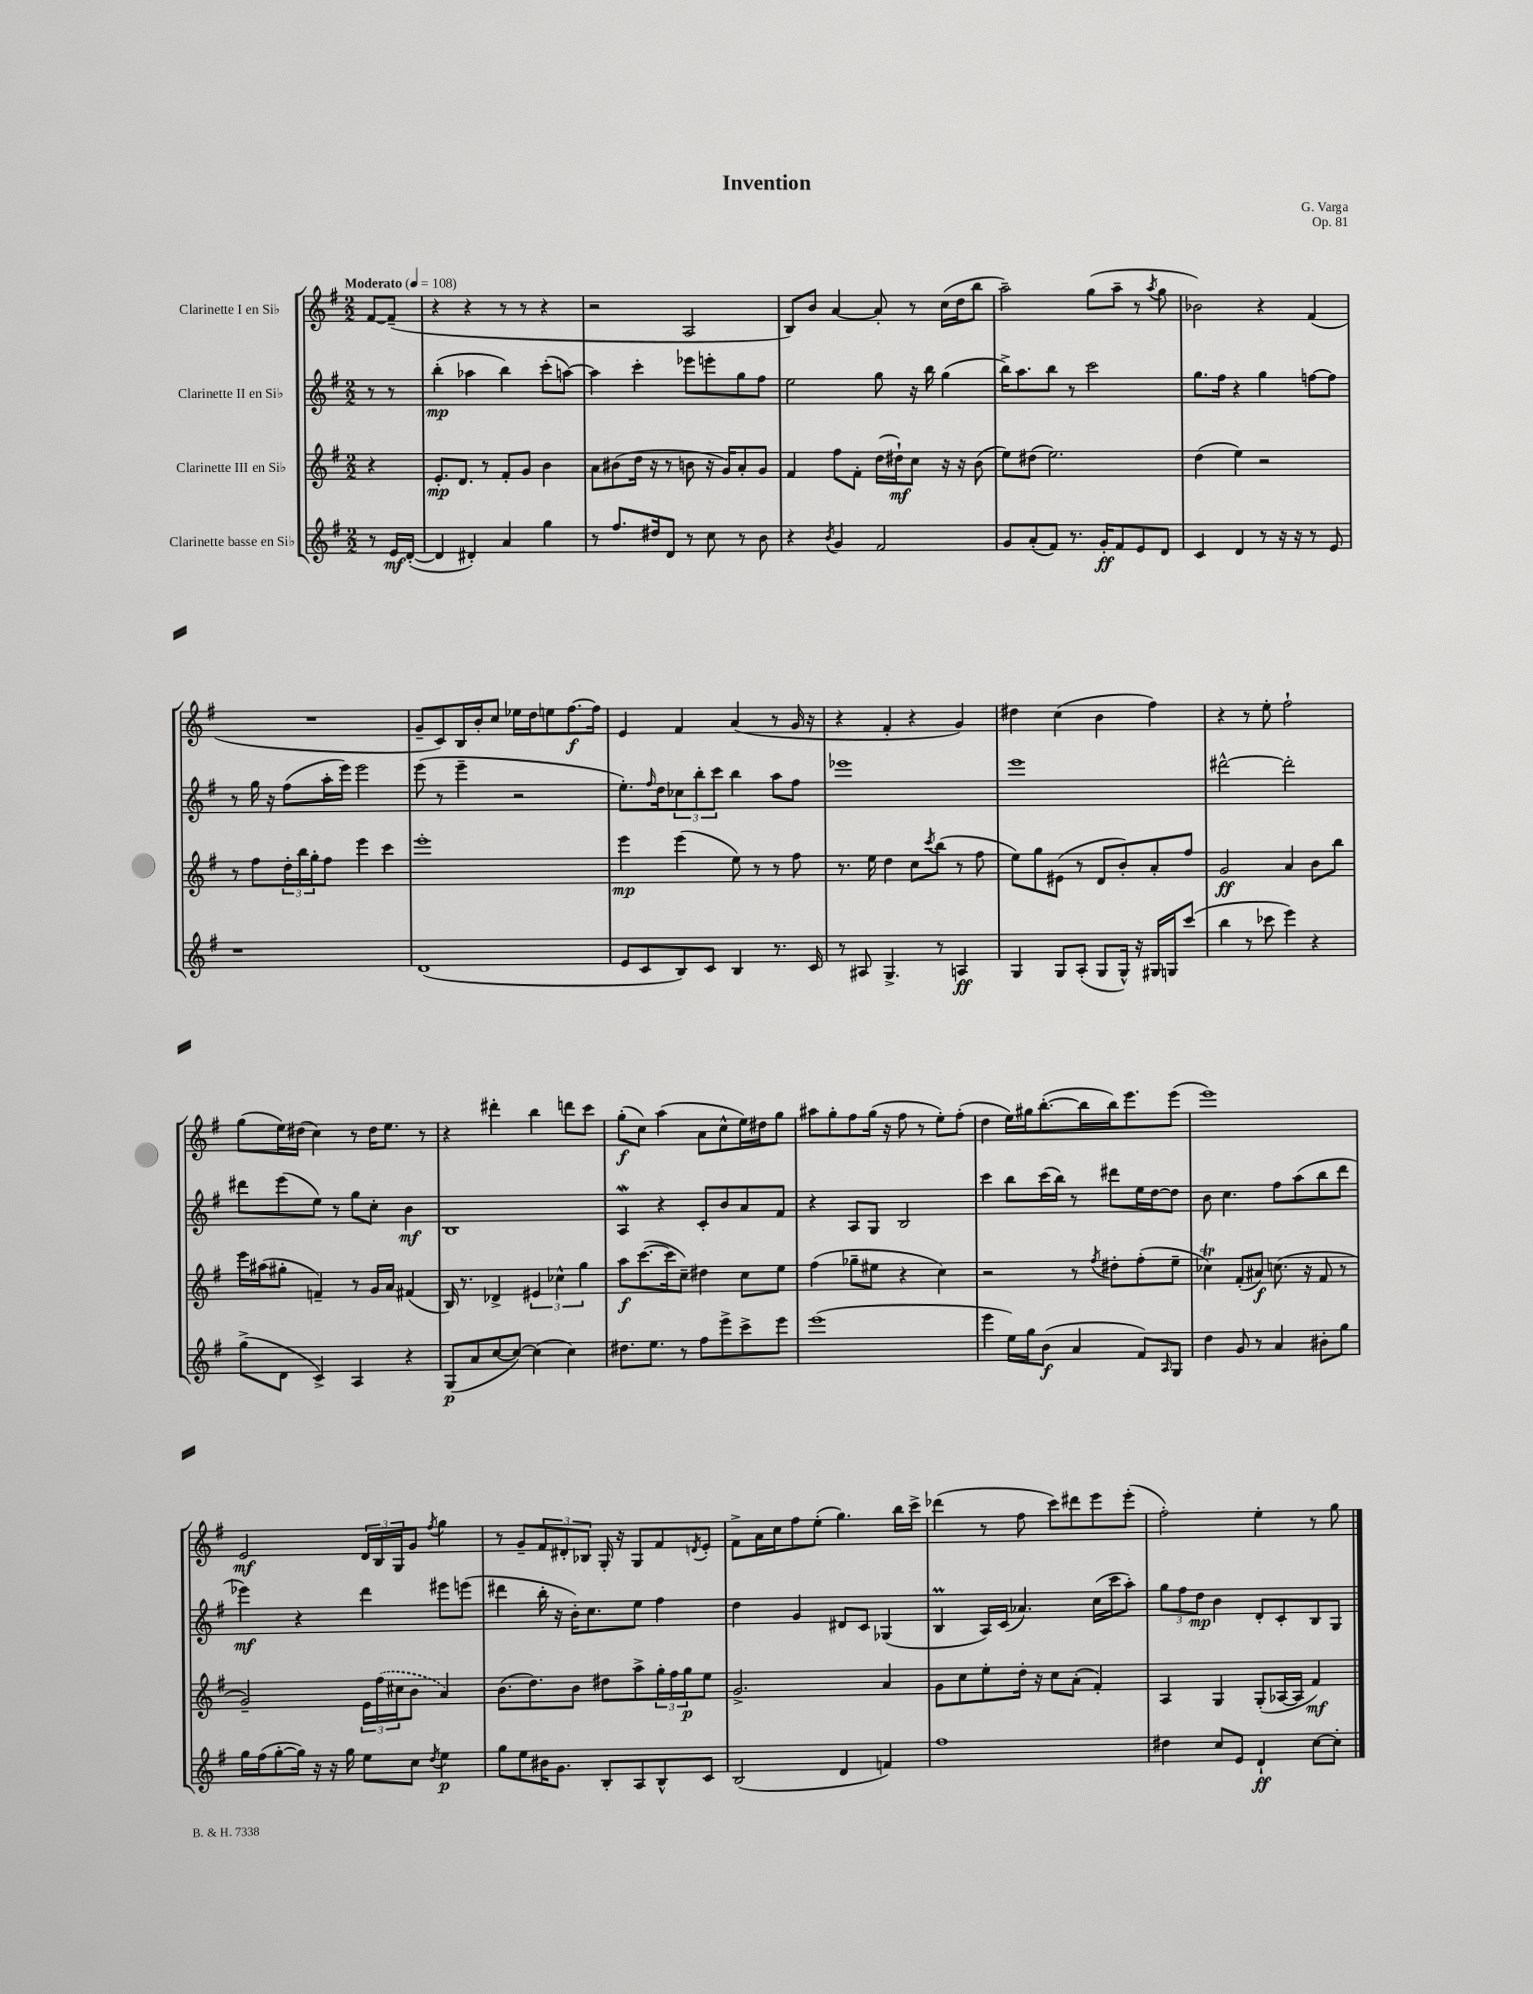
\header { title = "Invention" composer = "G. Varga" opus = "Op. 81" }
<<
\new StaffGroup <<
\new Staff = "s0" \with { instrumentName = "Clarinette I en Sib" } {
    \clef treble \key g \major \numericTimeSignature \time 2/2 \partial 4 \tempo "Moderato" 4 = 108
    fis'8~ fis'8--( |
    r4 r4 r8 r8 r4 |
    r2 a2 |
    b8) b'8 a'4~ a'8-. r8 c''16( d''16 b''8 |
    a''2--) g''8( a''8-- r8 \acciaccatura { a''8 } g''8 |
    bes'2) r4 fis'4( |
    R1 |
    g'8-- c'8) b16 b'16-. c''8 ees''16 d''16 e''8 fis''8.~\f fis''16 |
    e'4 fis'4 a'4( r8 g'16 r16 |
    r4 fis'4-. r4 g'4) |
    dis''4 c''4( b'4 fis''4) |
    r4 r8 e''8-. fis''2-! |
    g''8( e''16) dis''16( c''4) r8 dis''16 e''8. r8 |
    r4 dis'''4-. b''4 d'''8 c'''8 |
    g''8-.\f( c''8) a''4( a'8 c''8-^ e''16) dis''16 g''8 |
    ais''8 g''8-. fis''8 g''16( r16 fis''8 r8 e''8-.) fis''8-.( |
    d''4 e''16) gis''16 b''8.~-.( b''16 b''16) e'''8. e'''8( |
    e'''1) |
    e'2\mf \tuplet 3/2 { d'16 b16 g16 } g'8 \acciaccatura { fis''8 } g''4 |
    r8 g'8-- \tuplet 3/2 { fis'8 dis'8-. bes8 } g16-. r16 g8 fis'8 \acciaccatura { d'8 } e'8-. |
    fis'8-> a'16 c''16 fis''8 e''8-.( g''4.) b''16 c'''16-> |
    des'''4( r8 fis''8 c'''8) dis'''8 e'''8 e'''8-.( |
    fis''2-.) e''4-. r8 g''8 \bar "|." |
}
\new Staff = "s1" \with { instrumentName = "Clarinette II en Sib" } {
    \clef treble \key g \major \numericTimeSignature \time 2/2 \partial 4
    r8 r8 |
    b''4-.\mp( aes''4 b''4) c'''8-.( a''8~) |
    a''4 c'''4-. ees'''8 e'''8-. g''8 fis''8 |
    e''2 g''8 r16 b''16 g''4( |
    b''16->) a''8. b''8 r8 c'''2 |
    g''8. fis''16 r4 g''4 f''8~ f''8 |
    r8 g''16 r16 fis''8( a''16-. e'''16) e'''2 |
    e'''8( r8 e'''4-- r2 |
    e''8.-.) \grace { fis''16 } d''16 \tuplet 3/2 { ces''8 b''8-. c'''8 } b''4 a''8 fis''8 |
    ees'''1 |
    e'''1 |
    dis'''2~-^ dis'''2-. |
    dis'''8 e'''8( e''8) r8 g''8 c''8-. b'4\mf |
    b1 |
    a4\mordent r4 c'8-. b'8 a'8 fis'8 |
    r4 a8 g8 b2 |
    c'''4 b''8 c'''16( b''16) r8 dis'''8 e''16 d''16~ d''8 |
    b'8 c''4. fis''8 a''8( b''8 d'''8 |
    ees'''4\mf) r4 d'''4 eis'''8 e'''8( |
    dis'''4 b''16-. r16 b'16-.) c''8. e''8 fis''4 |
    d''4 g'4 dis'8 c'8 ges4( |
    b4\prall a16) c'16( aes'4.) c''16( c'''16 a''8-.) |
    \tuplet 3/2 { g''8 fis''8 d''8\mp } b'4 d'8-. c'8-. b8 g8 \bar "|." |
}
\new Staff = "s2" \with { instrumentName = "Clarinette III en Sib" } {
    \clef treble \key g \major \numericTimeSignature \time 2/2 \partial 4
    r4 |
    e'8.-.\mp d'8. r8 fis'8-. g'8 b'4 |
    a'8 bis'8( d''16 r16 r8 b'8 r16 g'16) a'8-. g'8 |
    fis'4 fis''8 fis'8-. d''16( dis''16-!\mf) c''8 r16 r16 b'8( |
    e''8) dis''8( e''2.) |
    d''4( e''4) r2 |
    r8 fis''8 \tuplet 3/2 { d''16-. b''16 g''16-. } fis''8 e'''4 c'''4 |
    e'''1-. |
    e'''4\mp e'''4( e''8) r8 r8 fis''8 |
    r8. e''16 d''4 c''8 \acciaccatura { c'''8 } b''8( r8 fis''8 |
    e''8) g''8 eis'8( r8 d'8 b'8-.) a'8-. fis''8 |
    g'2\ff a'4 b'8 b''8 |
    e'''16 ais''16( gis''8-. f'4--) r8 g'16 a'16 fis'4( |
    b16) r8. des'4-> \tuplet 3/2 { eis'4 ces''4-^ g''4 } |
    a''8\f c'''8.~( c'''16 c''8--) dis''4 c''8 e''8 |
    fis''4( ges''8-- eis''8 r4 c''4) |
    r2 r8 \acciaccatura { fis''8 } dis''8-. fis''8-.( e''8-- |
    ces''4\trill) fis'8-.( ais'8\f) c''8.( r16 fis'8 r8 |
    g'2--) \tuplet 3/2 { e'16 \once \slurDashed fis''16( cis''16 } b'8 a'4) |
    b'8.( d''8.) b'8 dis''8 a''8-> \tuplet 3/2 { g''16-. fis''16 g''16\p } e''8 |
    g'2.-> a'4 |
    g'8 c''8 e''8-. d''16-. r16 c''8 a'8-.( fis'4-.) |
    a4 g4 g8-.( aes16~ aes16 fis'4\mf) \bar "|." |
}
\new Staff = "s3" \with { instrumentName = "Clarinette basse en Sib" } {
    \clef treble \key g \major \numericTimeSignature \time 2/2 \partial 4
    r8 e'16\mf d'16~-.( |
    d'4 dis'4-.) a'4 g''4 |
    r8 fis''8. dis''16 d'8 r8 c''8 r8 b'8 |
    r4 \acciaccatura { b'8 } g'4 fis'2 |
    g'8 a'8-.( fis'8) r8. g'16-.\ff fis'8 e'8 d'8 |
    c'4 d'4 r8 r16 r16 r8 e'8 |
    r1 |
    d'1( |
    e'8 c'8 b8) c'8 b4 r8. c'16 |
    r8 ais8 g4.-> r8 a4\ff |
    g4 g8 a8-.( g8 g16-^) r16 gis16 g16 c'''8( |
    b''4 r8 ces'''8 e'''4) r4 |
    g''8->( d'8 c'4->) a4 r4 |
    g8\p( a'8 c''8~ c''8~) c''4( c''4) |
    dis''8. e''8. r8 fis''8 e'''8-> c'''8-> e'''8 |
    e'''1( |
    e'''4 e''16) g''16 b'8\f( a'4 fis'8) \grace { a16 } g8 |
    d''4 g'8 r8 a'4 bis'8-. g''8 |
    g''16 fis''16( g''8~-. g''16) r16 r16 g''16 e''8 c''8 \acciaccatura { d''8 } e''4\p |
    g''8 e''8 bis'16 g'8. b8-. a8 b8-^ c'8 |
    b2( d'4 f'4) |
    fis''1 |
    dis''4 c''8 e'8 d'4-!\ff c''8~ c''8-. \bar "|." |
}
>>
>>
\layout { \context { \Score \remove "Bar_number_engraver" } }
